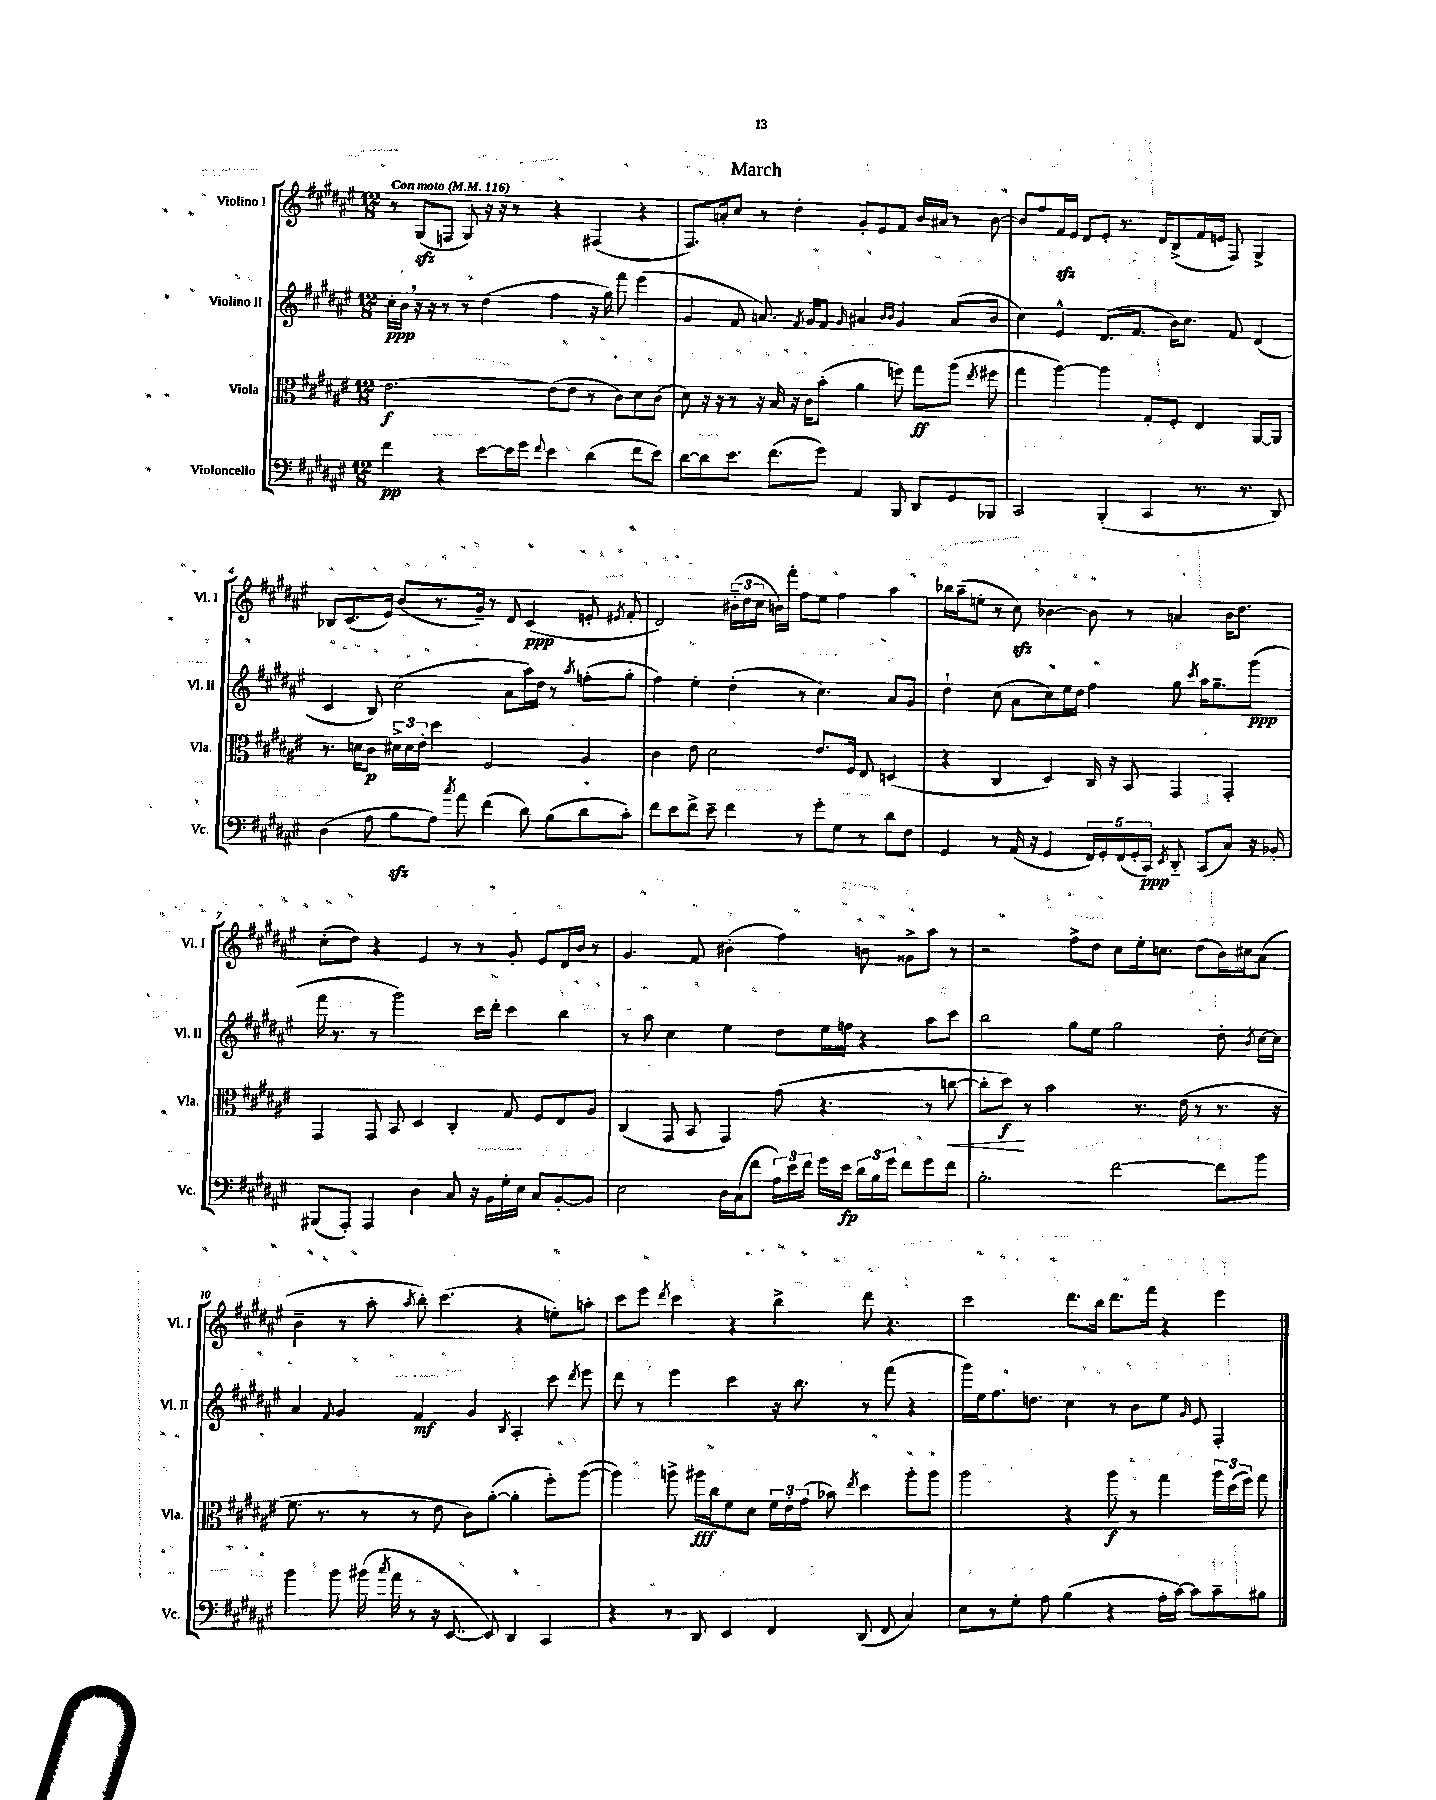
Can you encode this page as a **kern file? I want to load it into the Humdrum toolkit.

**kern	**dynam	**kern	**dynam	**kern	**dynam	**kern	**dynam
*part4	*part4	*part3	*part3	*part2	*part2	*part1	*part1
*staff4	*staff4	*staff3	*staff3	*staff2	*staff2	*staff1	*staff1
*I"Violoncello	*	*I"Viola	*	*I"Violino II	*	*I"Violino I	*
*I'Vc.	*	*I'Vla.	*	*I'Vl. II	*	*I'Vl. I	*
*clefF4	*	*clefC3	*	*clefG2	*	*clefG2	*
*k[f#c#g#d#a#e#]	*	*k[f#c#g#d#a#e#]	*	*k[f#c#g#d#a#e#]	*	*k[f#c#g#d#a#e#]	*
*M12/8	*	*M12/8	*	*M12/8	*	*M12/8	*
*MM116	*	*MM116	*	*MM116	*	*MM116	*
=1	=1	=1	=1	=1	=1	=1	=1
!	!	!	!	!	!	!LO:TX:a:B:t=Con moto	!
4f#\	pp	[2.e#\	f	16cc#'\LL	ppp	8r	.
.	.	.	.	16b,\JJ	.	.	.
.	.	.	.	16r	.	(8G#zz/L	.
.	.	.	.	16r	.	.	.
4r	.	.	.	8r	.	8Fn/J	.
.	.	.	.	8r	.	8G#/)	.
[8e#\L	.	.	.	(4dd#\	.	16r	.
.	.	.	.	.	.	16r	.
16e#\L]	.	.	.	.	.	8r	.
16g#\JJ	.	.	.	.	.	.	.
8qqf#/	.	.	.	.	.	.	.
4e#\	.	(8e#\L]	.	4ff#\	.	4r	.
.	.	8e#\J	.	.	.	.	.
(4d#\	.	8r	.	16r	.	(4F#X/	.
.	.	.	.	16gg#\)	.	.	.
.	.	8c#\L)	.	8fff#\	.	.	.
8f#\L	.	8d#\	.	(4eee#\	.	4r	.
8e#\J)	.	(8c#\J	.	.	.	.	.
=2	=2	=2	=2	=2	=2	=2	=2
[8d#\L	.	8d#\)	.	4g#/	.	8.F#/L)	.
8d#\]	.	16r	.	.	.	.	.
.	.	16r	.	.	.	16an'/k	.
8.e#\J	.	8r	.	8f#/	.	8cc#/J	.
.	.	16r	.	8.an/)	.	8r	.
(8.f#\L	.	16B/	.	.	.	.	.
.	.	16r	.	.	.	4dd#'\	.
.	.	.	.	8qf#/	.	.	.
.	.	16c#\KL	.	16g#/KL	.	.	.
8g#\J)	.	(8b'\J	.	8f#/J	.	.	.
.	.	.	.	16qqg#/	.	.	.
4AA#/	.	4a#\	.	4a#X/	.	8g#'/L	.
.	.	.	.	.	.	8e#/	.
.	.	.	.	16qqb/LL	.	.	.
.	.	.	.	16qqb/JJ	.	.	.
8BBB/	.	8ffn\)	.	4g#/	.	8f#/J	.
8DD#/L	.	8gg#\L	ff	.	.	16b/LL	.
.	.	.	.	.	.	16a#X/JJ	.
8GG#/	.	(8aa#\J	.	(8a#/L	.	8r	.
.	.	8qee#/	.	.	.	.	.
8BBB-X/J	.	8ff#X\	.	8b/J	.	[8b\	.
=3	=3	=3	=3	=3	=3	=3	=3
2CC#/	.	4gg#\	.	4cc#\)	.	8b/L]	.
.	.	.	.	.	.	8ff#/	.
.	.	[4aa#\)	.	4e#^^/	.	16f#zz/L	.
.	.	.	.	.	.	16e#/JJ	.
.	.	.	.	.	.	8d#/L	.
(4BBB'/	.	4aa#\]	.	(8.d#/L	.	8e#'/J	.
.	.	.	.	.	.	8.r	.
.	.	.	.	8.f#/J	.	.	.
4CC#/	.	8G#'/L	.	.	.	.	.
.	.	.	.	.	.	16d#/KL	.
.	.	8F#'/J	.	16b\KL)	.	(8B^/	.
.	.	.	.	8.cc#\J	.	.	.
8.r	.	4E#/	.	.	.	16f#/L	.
.	.	.	.	.	.	16en/JJ	.
.	.	.	.	8f#/	.	8F#/)	.
8.r	.	.	.	.	.	.	.
.	.	[8AA#/L	.	(4d#/	.	4G#^/	.
8DD#/)	.	8AA#/J]	.	.	.	.	.
!!LO:LB:g=z
=4	=4	=4	=4	=4	=4	=4	=4
(4D#\	.	8.r	.	4c#/	.	8B-X/L	.
.	.	.	.	.	.	(8.c#/	.
.	.	16dn\KL	.	.	.	.	.
8A#\	.	8c#\J	p	8B/)	.	.	.
.	.	.	.	.	.	16e#/Jk)	.
8Bzz\L	.	24d#X^\LL	.	(2cc#\	.	(8b/L	.
.	.	24d#\	.	.	.	.	.
.	.	24e#'\JJ	.	.	.	.	.
8A#\J)	.	4dd#\	.	.	.	8.r	.
8qcc#/	.	.	.	.	.	.	.
8a#\	.	.	.	.	.	.	.
.	.	.	.	.	.	16g#~/Jk)	.
(4f#\	.	2F#/	.	.	.	8r	.
.	.	.	.	8a#\L	.	8d#/	.
8d#\)	.	.	.	16aa#\L)	.	(4c#/	ppp
.	.	.	.	16dd#\JJ	.	.	.
(8B\L	.	.	.	8r	.	.	.
.	.	.	.	8qaa#/	.	.	.
8d#\	.	4A#/	.	(8ffn'\L	.	8en'/	.
.	.	.	.	.	.	8qe#X/	.
8c#'\J)	.	.	.	8gg#'\J	.	8f#'/	.
=5	=5	=5	=5	=5	=5	=5	=5
8f#\L	.	4c#\	.	4ff#\)	.	2d#/)	.
8e#\	.	.	.	.	.	.	.
8f#^\J	.	8e#\	.	4ee#'\	.	.	.
8e#~\	.	2d#\	.	.	.	.	.
4f#\	.	.	.	(4dd#'\	.	(24b#X\LL	.
.	.	.	.	.	.	24dd#\	.
.	.	.	.	.	.	24cc#\JJ	.
.	.	.	.	.	.	16bn\LL)	.
.	.	.	.	.	.	16fff#'\JJ	.
8r	.	.	.	8r	.	8ff#\L	.
8g#'\L	.	8.e#/L	.	4.cc#\)	.	8ee#\J	.
8G#\J	.	.	.	.	.	4ff#\	.
.	.	16F#/Jk	.	.	.	.	.
8r	.	8E#/	.	.	.	.	.
8d#\L	.	(4Dn/	.	8a#/L	.	4aa#\	.
8F#\J	.	.	.	8g#/J	.	.	.
=6	=6	=6	=6	=6	=6	=6	=6
4GG#/	.	4r	.	4dd#`\	.	16bb-X\LL	.
.	.	.	.	.	.	(16aa#~\J	.
.	.	.	.	.	.	8een'\J	.
8r	.	4C#/	.	(8cc#\	.	8r	.
(16AA#/	.	.	.	8a#\L	.	8cc#zz\)	.
16r	.	.	.	.	.	.	.
4GG#/	.	4D#/)	.	8cc#\)	.	[4b-X\	.
.	.	.	.	16ee#\L	.	.	.
.	.	.	.	16dd#\JJ	.	.	.
20FF#/LL)	.	16C#/	.	4ff#\	.	8b-\]	.
20GG#'/	.	.	.	.	.	.	.
.	.	16r	.	.	.	.	.
(20FF#/	.	.	.	.	.	.	.
.	.	8BB/	.	.	.	8r	.
20GG#'/	.	.	.	.	.	.	.
20CC#/JJ)	ppp	.	.	.	.	.	.
8qEE#/	.	.	.	.	.	.	.
8DD#/	.	4GG#/	.	8gg#\	.	4an/	.
.	.	.	.	8qccc#/	.	.	.
(8CC#/L	.	.	.	16aa#\KL	.	.	.
.	.	.	.	8.gg#~\	.	.	.
8C#/J)	.	4GG#'/	.	.	.	16b-\KL	.
.	.	.	.	.	.	8.dd#\J	.
16r	.	.	.	(8ggg#\J	ppp	.	.
16BB-X'/	.	.	.	.	.	.	.
!!LO:LB:g=z
=7	=7	=7	=7	=7	=7	=7	=7
(8BBB#X/L	.	4GG#/	.	16fff#\	.	(8cc#'\L	.
.	.	.	.	8.r	.	.	.
8AAA#'/J)	.	.	.	.	.	8dd#\J)	.
4AAA#/	.	8GG#/	.	8r	.	4r	.
.	.	8BB/	.	2ggg#\)	.	.	.
4D#\	.	4D#/	.	.	.	4e#/	.
8C#/	.	4C#'/	.	.	.	8r	.
16r	.	.	.	16ccc#\LL	.	8r	.
16BB\LL	.	.	.	16ddd#'\JJ	.	.	.
16G#'\	.	8G#/	.	4ccc#\	.	8g#'/	.
16E#\JJ	.	.	.	.	.	.	.
8C#/L	.	8F#/L	.	.	.	8e#/L	.
[8BB'/	.	8E#/	.	4bb\	.	16d#/L	.
.	.	.	.	.	.	16b/JJ	.
8BB/J]	.	8A#/J	.	.	.	8r	.
=8	=8	=8	=8	=8	=8	=8	=8
2E#\	.	(4C#/	.	8r	.	4.g#/	.
.	.	.	.	8aa#\	.	.	.
.	.	8GG#/	.	4cc#\	.	.	.
.	.	8BB/	.	.	.	8f#/	.
16D#\LL	.	4GG#/)	.	4ee#\	.	(4b#X'\	.
(16C#\J	.	.	.	.	.	.	.
8f#\J	.	.	.	.	.	.	.
24A#\LL)	.	(8g#\	.	8dd#\L	.	4ff#\)	.
24e#\	.	.	.	.	.	.	.
24f#\JJ	.	.	.	.	.	.	.
16g#\LL	.	4.r	.	16ee#\L	.	.	.
16e#\JJ	fp	.	.	16ffn\JJ	.	.	.
24d#\LL	.	.	.	4r	.	8bn\	.
24B\	.	.	.	.	.	.	.
24g#\JJ	.	.	.	.	.	.	.
8f#\L	.	.	.	.	.	8g##X^\L	.
8g#\	.	8r	.	8aa#\L	.	8aa#\J	.
!	!	!	!LO:HP:b	!	!	!	!
8f#\J	.	[8ccn\	<	8ccc#\J	.	8r	.
=9	=9	=9	=9	=9	=9	=9	=9
2.B'\	.	8cc'\L]	.	2bb\	.	2r	.
.	.	8dd#\J)	f	.	.	.	.
.	.	8r	[	.	.	.	.
.	.	2b\	.	.	.	.	.
.	.	.	.	8gg#\L	.	8ff#^\L	.
.	.	.	.	8ee#\J	.	8dd#\J	.
[2f#\	.	.	.	2gg#\	.	8cc#\L	.
.	.	8.r	.	.	.	16ee#'\k	.
.	.	.	.	.	.	8.ccn\J	.
.	.	(16e#\	.	.	.	.	.
.	.	8r	.	.	.	(8dd#\L	.
8f#\L]	.	8.r	.	8dd#'\	.	16b\L)	.
.	.	.	.	.	.	16cc#X\J	.
.	.	.	.	8qb/	.	.	.
8b\J	.	.	.	[16cc#\LL	.	(8a#\J	.
.	.	16r	.	16cc#\JJ]	.	.	.
!!LO:LB:g=z
=10	=10	=10	=10	=10	=10	=10	=10
4b\	.	8.f#\	.	4a#/	.	4b~\	.
.	.	8.r	.	.	.	.	.
.	.	.	.	8qqf#/	.	.	.
8b\	.	.	.	4g#/	.	8r	.
(16b#X\	.	8r	.	.	.	8aa#'\	.
8qcc#/	.	.	.	.	.	.	.
16a#\	.	.	.	.	.	.	.
.	.	.	.	.	.	8qaa#/	.
8r	.	8r	.	4f#/	mf	8bb'\)	.
16r	.	8e#\	.	.	.	(4.ccc#\	.
[8.EE#/	.	.	.	.	.	.	.
.	.	8c#\L)	.	4g#/	.	.	.
8EE#/])	.	([8a#'\J	.	.	.	.	.
.	.	.	.	8qB/	.	.	.
4DD#/	.	4a#'\]	.	4A#'/	.	4r	.
4CC#/	.	8ff#'\L)	.	8ccc#\	.	8een'\L)	.
.	.	.	.	8qddd#/	.	.	.
.	.	([8aa#\J	.	8eee#\	.	8aan'\J	.
=11	=11	=11	=11	=11	=11	=11	=11
4r	.	4aa#\])	.	8ddd#\	.	8ccc#\L	.
.	.	.	.	8r	.	8eee#\J	.
.	.	.	.	.	.	8qddd#/	.
8r	.	8aan^\	.	4eee#\	.	4ccc#\	.
8DD#/	.	16aa#X\LL	fff	.	.	.	.
.	.	16cc#\J	.	.	.	.	.
4EE#/	.	8f#\	.	4ccc#\	.	4r	.
.	.	8d#\J	.	.	.	.	.
4FF#/	.	24f#\LL	.	16r	.	4bb^\	.
.	.	24e#'\	.	.	.	.	.
.	.	.	.	8.bb\	.	.	.
.	.	(24g#\JJ	.	.	.	.	.
.	.	8b-X\)	.	.	.	.	.
.	.	8qee#/	.	.	.	.	.
(8DD#/	.	4dd#\	.	8r	.	8ddd#\	.
8FF#/	.	.	.	(8fff#\	.	4.r	.
4C#/)	.	8aa#'\L	.	4r	.	.	.
.	.	8aa#\J	.	.	.	.	.
=12	=12	=12	=12	=12	=12	=12	=12
8E#\L	.	2aa#\	.	16ggg#\LL)	.	2ccc#\	.
.	.	.	.	16ee#\J	.	.	.
8r	.	.	.	8.ff#\	.	.	.
8G#'\J	.	.	.	.	.	.	.
.	.	.	.	8.ddn\J	.	.	.
8A#\	.	.	.	.	.	.	.
(4B\	.	4r	.	4cc#\	.	8.ddd#\L	.
.	.	.	.	.	.	16bb\Jk	.
4r	.	8aa#\	f	8r	.	8.ddd#\L	.
.	.	8r	.	8b\L	.	.	.
.	.	.	.	.	.	16fff#\Jk	.
16A#'\LL	.	4gg#\	.	8ee#\J	.	4r	.
[16c#\JJ)	.	.	.	.	.	.	.
.	.	.	.	16qqg#/	.	.	.
8c#\L]	.	.	.	8e#/	.	.	.
8c#~\	.	24aa#\LL	.	4F#'/	.	4eee#\	.
.	.	(24dd#\	.	.	.	.	.
.	.	24ff#\JJ)	.	.	.	.	.
8B#X\J	.	8gg#\	.	.	.	.	.
==	==	==	==	==	==	==	==
*-	*-	*-	*-	*-	*-	*-	*-
